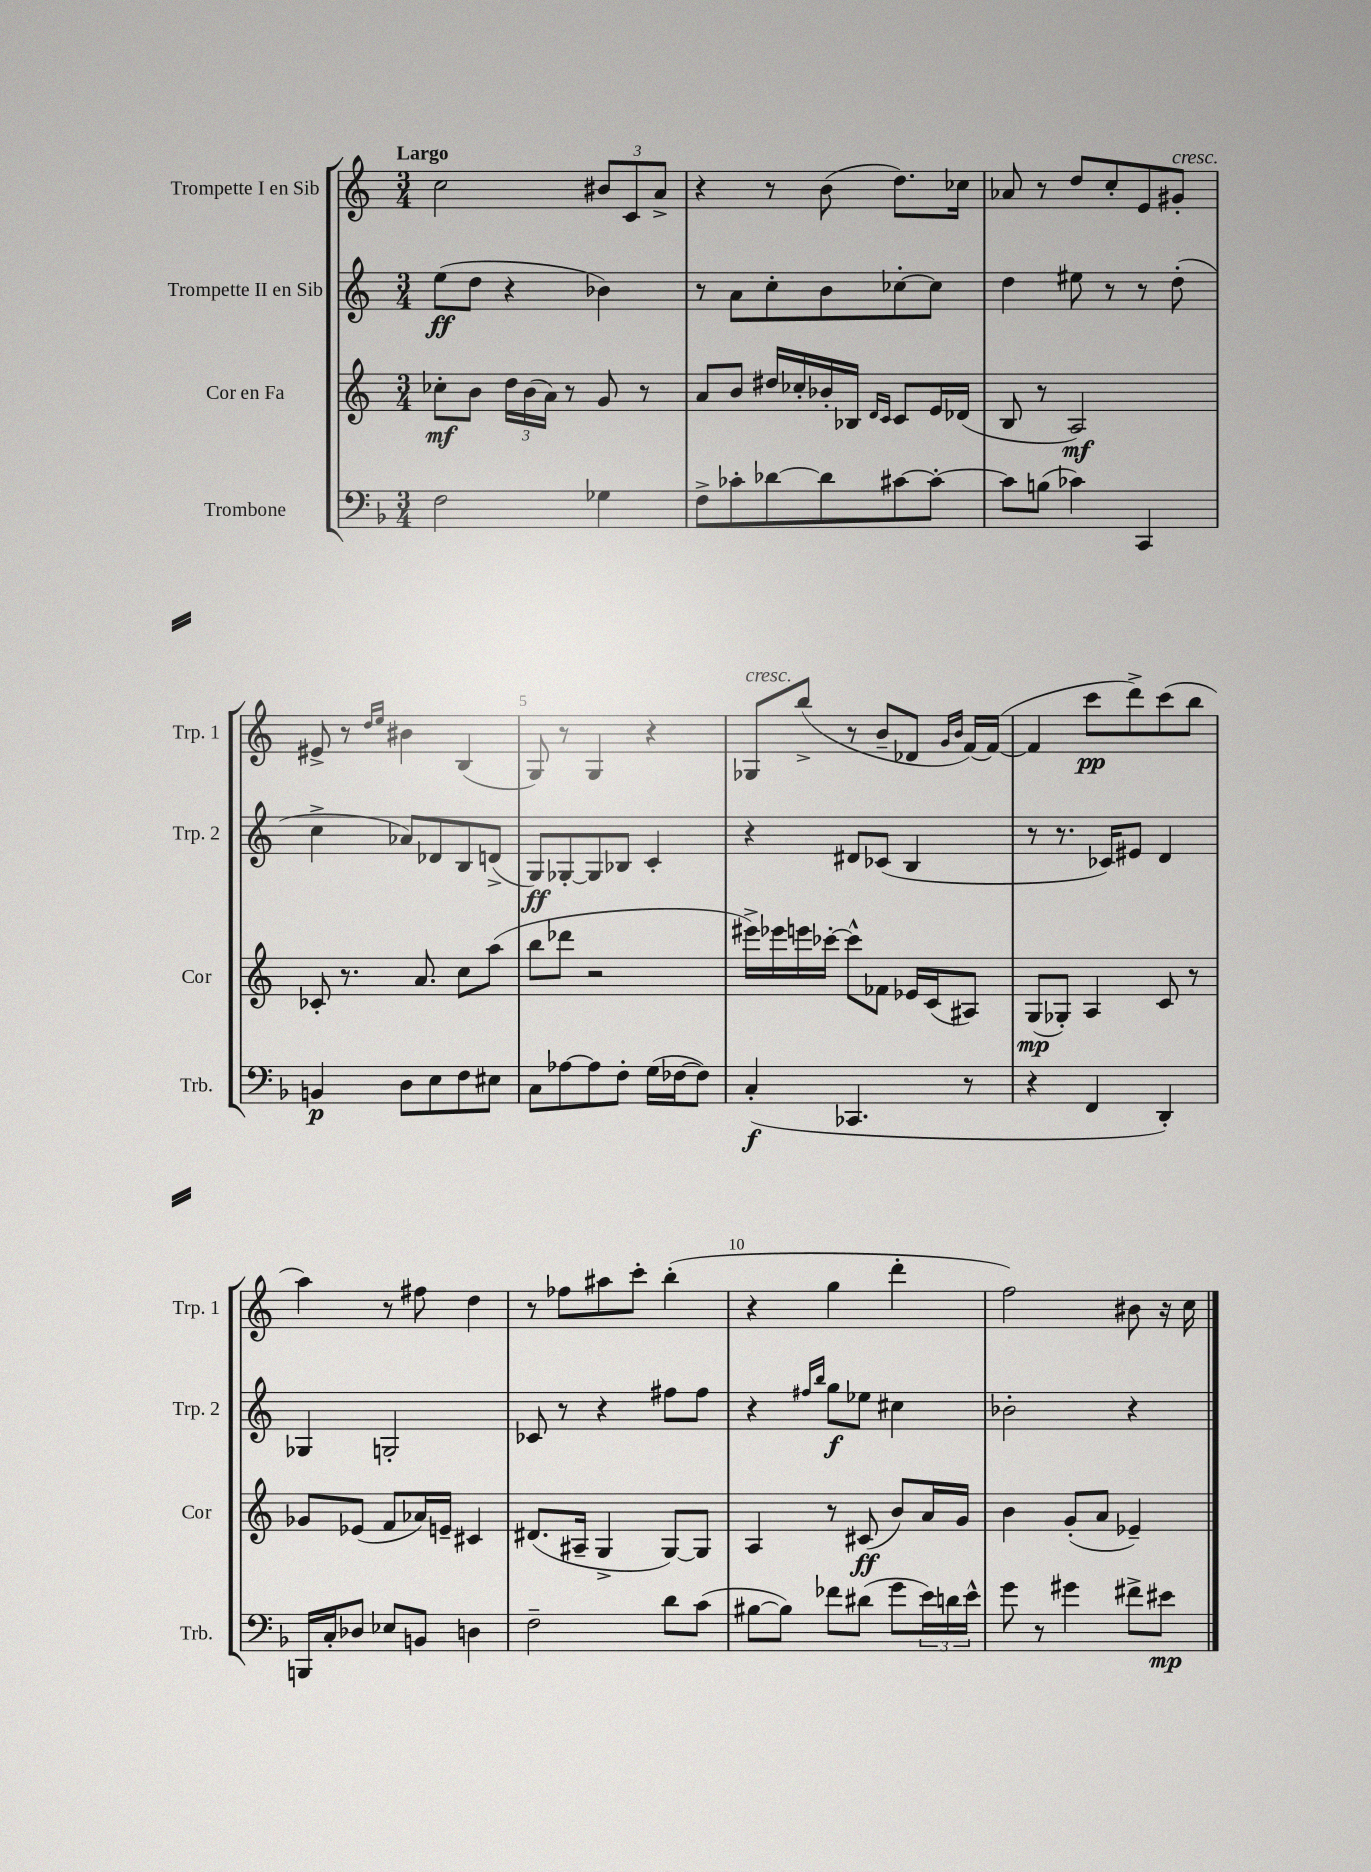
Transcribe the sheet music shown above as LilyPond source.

<<
\new StaffGroup <<
\new Staff = "s0" \with { instrumentName = "Trompette I en Sib" shortInstrumentName = "Trp. 1" } {
    \clef treble \key c \major \numericTimeSignature \time 3/4 \tempo "Largo"
    c''2 \tuplet 3/2 { bis'8 c'8 a'8-> } |
    r4 r8 b'8( d''8.) ces''16 |
    aes'8 r8 d''8 c''8-. e'8 gis'8-.^\markup { \italic "cresc." } |
    eis'8-> r8 \grace { d''16 e''16 } bis'4 b4( |
    g8) r8 g4 r4 |
    ges8^\markup { \italic "cresc." } b''8->( r8 b'8-- des'8 \grace { g'16 b'16 } f'16~) f'16~( |
    f'4 c'''8\pp d'''8->) c'''8( b''8 |
    a''4) r8 fis''8 d''4 |
    r8 fes''8 ais''8 c'''8-. b''4-.( |
    r4 g''4 d'''4-. |
    f''2) bis'8 r16 c''16 \bar "|." |
}
\new Staff = "s1" \with { instrumentName = "Trompette II en Sib" shortInstrumentName = "Trp. 2" } {
    \clef treble \key c \major \numericTimeSignature \time 3/4
    e''8\ff( d''8 r4 bes'4) |
    r8 a'8 c''8-. b'8 ces''8~-. ces''8 |
    d''4 eis''8 r8 r8 d''8-.( |
    c''4-> aes'8) des'8 b8 d'8->( |
    g8\ff) ges8~-. ges8 bes8 c'4-. |
    r4 dis'8 ces'8( b4 |
    r8 r8. ces'16) eis'8 d'4 |
    ges4 g2-. |
    ces'8 r8 r4 fis''8 fis''8 |
    r4 \grace { fis''16 b''16 } g''8\f ees''8 cis''4 |
    bes'2-. r4 \bar "|." |
}
\new Staff = "s2" \with { instrumentName = "Cor en Fa" shortInstrumentName = "Cor" } {
    \clef treble \key c \major \numericTimeSignature \time 3/4
    ces''8-.\mf b'8 \tuplet 3/2 { d''16 b'16( a'16) } r8 g'8 r8 |
    a'8 b'8 dis''16 ces''16-. bes'16-. bes16 \grace { d'16 c'16 } c'8 e'16 des'16( |
    b8 r8 a2\mf) |
    ces'8-. r8. a'8. c''8 a''8( |
    b''8 des'''8 r2 |
    eis'''16->) ees'''16 e'''16 ces'''16~-. ces'''8-^ fes'8 ees'16 c'16( ais8) |
    g8\mp( ges8-.) a4 c'8 r8 |
    ges'8 ees'8( f'8 aes'16) e'16-- cis'4 |
    dis'8.( ais16-- g4-> g8~) g8 |
    a4 r8 cis'8\ff( b'8) a'16 g'16 |
    b'4 g'8-.( a'8 ees'4--) \bar "|." |
}
\new Staff = "s3" \with { instrumentName = "Trombone" shortInstrumentName = "Trb." } {
    \clef bass \key f \major \numericTimeSignature \time 3/4
    f2 ges4 |
    f8-> ces'8-. des'8~ des'8 cis'8~ cis'8~-. |
    cis'8 b8( ces'4) c,4 |
    b,4\p d8 e8 f8 eis8 |
    c8 aes8~ aes8 f8-. g16( fes16~ fes8) |
    c4-.\f( ces,4. r8 |
    r4 f,4 d,4-.) |
    b,,16 c16-. des8 ees8 b,8 d4 |
    f2-- d'8 c'8( |
    bis8~ bis8) fes'8 dis'8( g'8 \tuplet 3/2 { e'16) d'16 e'16-^ } |
    g'8 r8 gis'4 fis'8-> eis'8\mp \bar "|." |
}
>>
>>
\layout { \context { \Score \override BarNumber.break-visibility = ##(#f #t #t) barNumberVisibility = #(every-nth-bar-number-visible 5) } }
